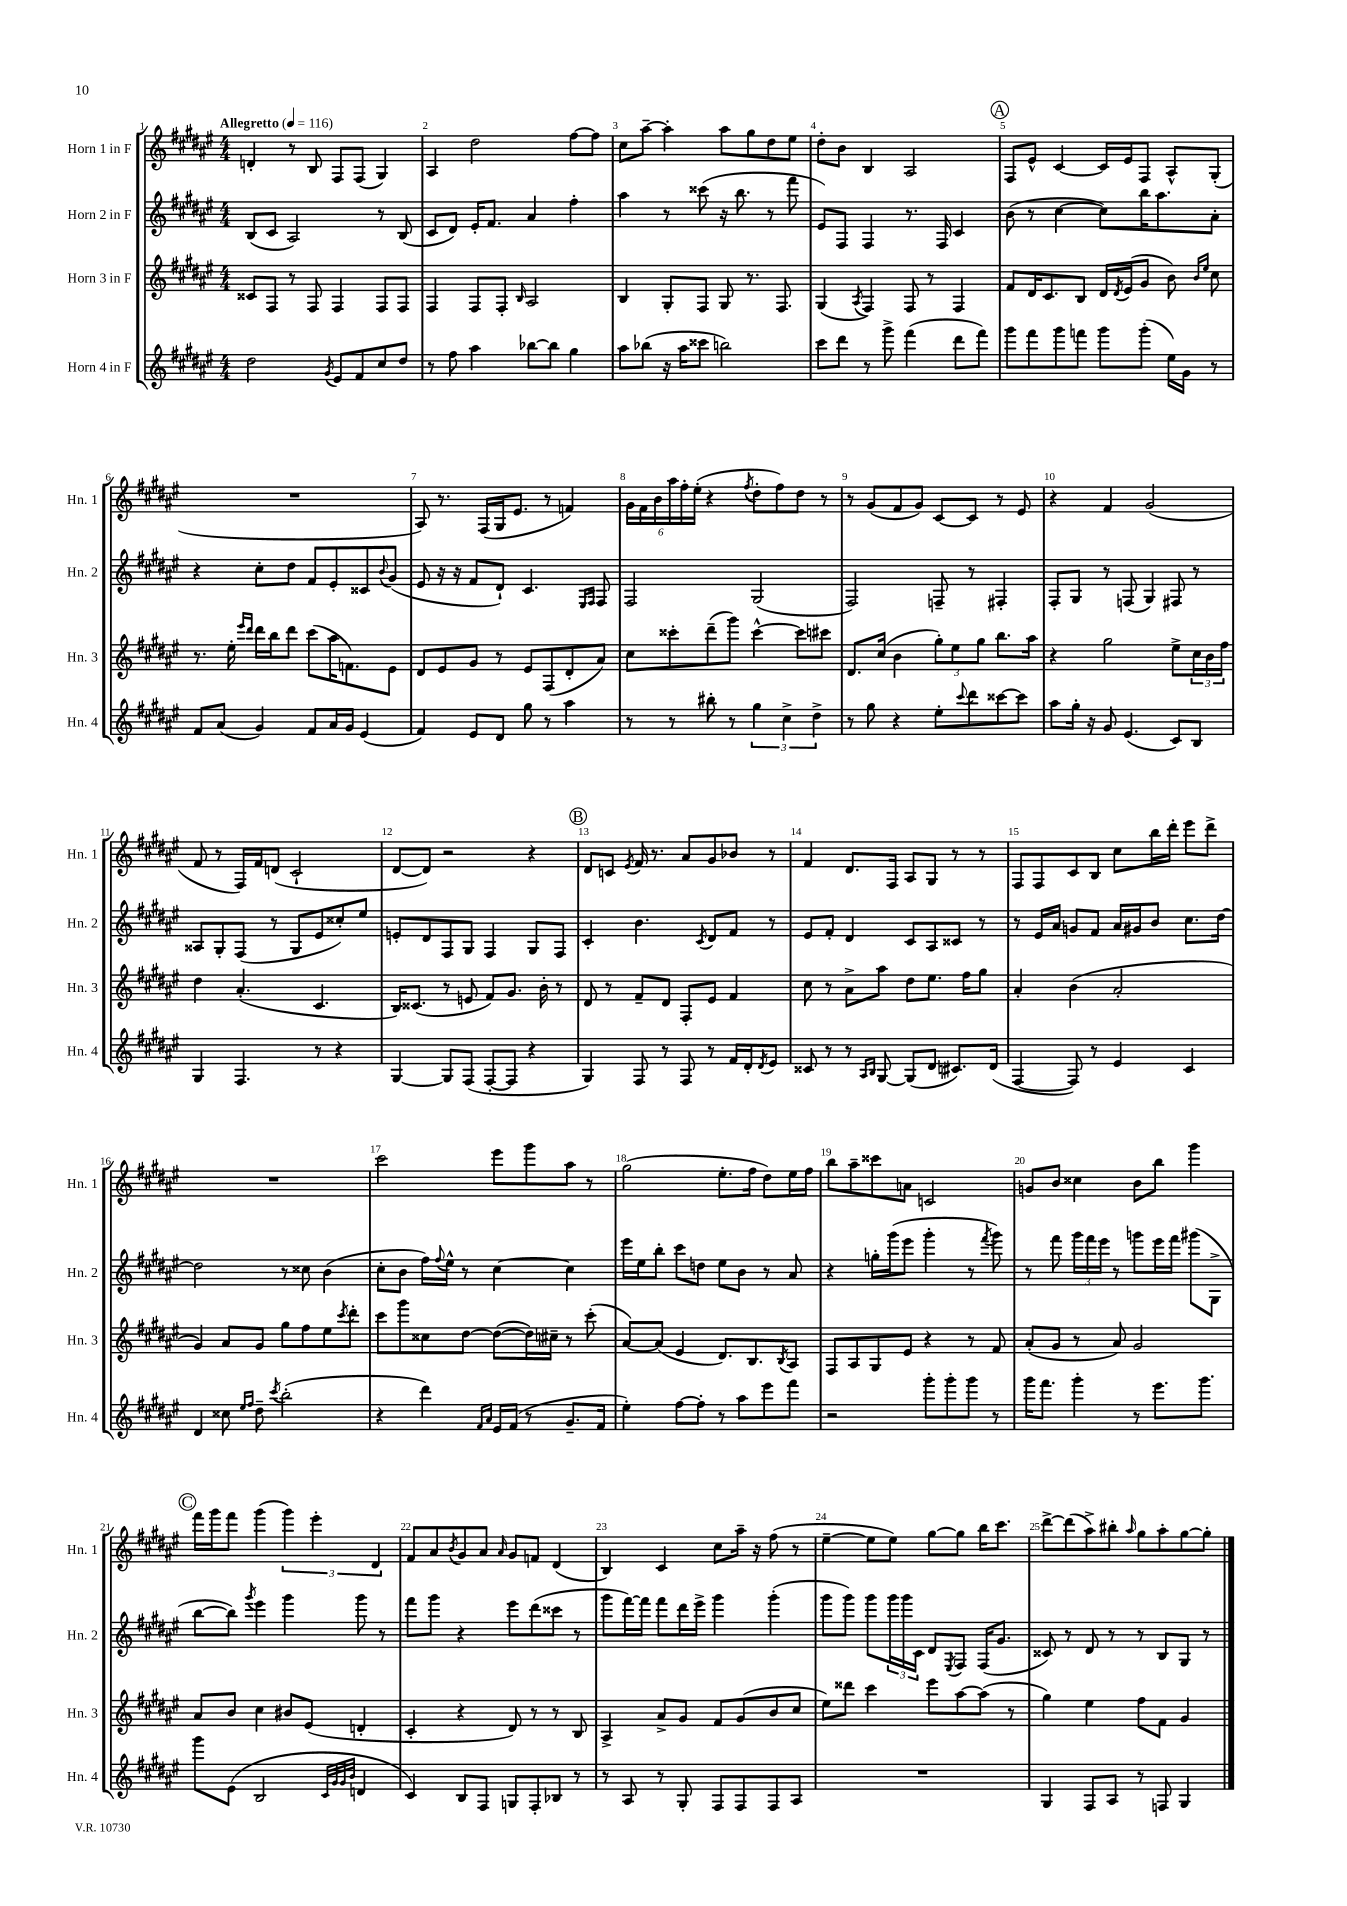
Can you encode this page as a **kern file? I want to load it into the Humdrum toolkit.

**kern	**kern	**kern	**kern
*staff4	*staff3	*staff2	*staff1
*clefG2	*clefG2	*clefG2	*clefG2
*k[f#c#g#d#a#e#]	*k[f#c#g#d#a#e#]	*k[f#c#g#d#a#e#]	*k[f#c#g#d#a#e#]
*M4/4	*M4/4	*M4/4	*M4/4
*MM116	*MM116	*MM116	*MM116
2dd#	8c##	(8B	4d'
.	8F#	8c#	.
.	8r	2A#)	8r
.	8F#	.	8B
8qg#	.	.	.
8e#	4F#	.	8F#
8f#	.	.	(8F#
8cc#	8F#	8r	4G#)
8dd#	8F#	(8B	.
=	=	=	=
8r	4F#	8c#	4A#
8ff#	.	8d#)	.
4aa#	8F#	16e#'	2dd#
.	.	8.f#	.
.	8F#'	.	.
.	16qqB	.	.
[8bb-	2A#	4a#	.
8bb-]	.	.	.
4gg#	.	4ff#'	[8ff#
.	.	.	8ff#]
=	=	=	=
8aa#	4B	4aa#	8cc#
(8bb-	.	.	[8aa#~
16r	8G#'	8r	4aa#']
16aa#	.	.	.
8ccc##	8F#	(8ccc##	.
2bb)	8G#	16r	8aa#
.	.	8.bb	.
.	8.r	.	8gg#
.	.	8r	8dd#
.	8.F#	.	.
.	.	8fff#	8ee#
=	=	=	=
8ccc#	(4G#	8e#)	8dd#'
8ddd#	.	8F#	8b
.	8qA#	.	.
8r	4F#)	4F#	4B
8ggg#^	.	.	.
(4fff#	8F#	8.r	2A#
.	8r	.	.
.	.	16F#	.
8ddd#	4F#	4c#	.
8fff#)	.	.	.
=	=	=	=
8ggg#	8f#	(8b	8F#
8fff#	16d#	8r	8e#^^
.	8.c#	.	.
8ggg#	.	[4cc#	[4c#
8fff	8B	.	.
8ggg#	16d#	8cc#])	16c#]
.	8qd#	.	.
.	(16e#	.	16e#
(8ggg#'	8g#	16bb	8F#
.	.	8.aa#	.
16ee#)	8b)	.	8A#^^
16g#	.	.	.
.	16qqb	.	.
.	16qqee#	.	.
8r	8cc#	8a#'	(8G#'
=	=	=	=
8f#	8.r	4r	1r
(8a#	.	.	.
.	16ee#'	.	.
.	16qqeee#	.	.
.	16qqddd#	.	.
4g#)	16ddd#	8cc#'	.
.	16bb	.	.
.	8ddd#	8dd#	.
8f#	(8ccc#	8f#	.
16a#	16aa#	8e#'	.
16g#	8.f)	.	.
(4e#	.	8c##	.
.	.	8qqb	.
.	8e#	(8g#	.
=	=	=	=
4f#)	8d#	8e#	8A#)
.	8e#	16r	8.r
.	.	16r	.
8e#	8g#	8f#	.
.	.	.	(16F#
8d#	8r	8d#`)	16G#
.	.	.	8.e#
8gg#	8e#	4.c#	.
8r	(8F#	.	8r
4aa#	8d#'	.	4f)
.	.	16qqE#	.
.	.	16qqF#	.
.	8a#)	8F#	.
=	=	=	=
8r	8cc#	2F#	24g#
.	.	.	24f#
.	.	.	24b
8r	8ccc##'	.	24aa#
.	.	.	24ff#'
.	.	.	(24ee#'
8bb#'	(8ddd#~	.	4r
8r	8ggg#)	.	.
.	.	.	8qff#
6gg#	[4ccc##^^	(2G#	8dd#'
.	.	.	8ff#)
6cc#^	.	.	.
.	8ccc##]	.	8dd#
6dd#^	.	.	.
.	8ccc#	.	8r
=	=	=	=
8r	8.d#	2F#)	8r
8gg#	.	.	(8g#
.	(16cc#	.	.
4r	4b	.	8f#
.	.	.	8g#)
8ee#'	12gg#')	8F~	[8c#
.	12ee#	.	.
8qqccc#	.	.	.
8ddd#	.	8r	8c#]
.	12gg#	.	.
[8ccc##	8.bb	4F#'	8r
8ccc##]	.	.	8e#
.	16aa#	.	.
=	=	=	=
8aa#	4r	8F#'	4r
16gg#'	.	8G#	.
16r	.	.	.
8g#	2gg#	8r	4f#
(4.e#	.	(8F	.
.	.	4G#)	(2g#
8c#)	8ee#^	8F#	.
8B	24cc#	8r	.
.	24b	.	.
.	24ff#	.	.
=	=	=	=
4G#	4dd#	8A##	8f#
.	.	8G#'	8r
4.F#	(4.a#'	(8F#	16F#)
.	.	.	16f#
.	.	8r	(8d
.	.	8G#	2c#`
8r	4.c#	8e#	.
4r	.	8cc##')	.
.	.	8ee#	.
=	=	=	=
[4G#	16B)	8e'	[8d#
.	(8.c##	.	.
.	.	8d#	8d#])
8G#]	8r	8F#	2r
(8F#	8e	8G#	.
[8F#'	8f#)	4F#	.
8F#]	8.g#	.	.
4r	.	8G#	4r
.	16b'	.	.
.	8r	8F#	.
=	=	=	=
4G#)	8d#	4c#'	8d#
.	8r	.	8c
.	.	.	8qe#
8F#	8f#~	4.b	16f#
.	.	.	8.r
8r	8d#	.	.
8F#	8F#'	.	8a#
.	.	8qc#	.
8r	8e#	8d#	8g#
16f#	4f#	8f#	8b-
16d#'	.	.	.
8qd#	.	.	.
8e#	.	8r	8r
=	=	=	=
8c##	8cc#	8e#	4f#
8r	8r	8f#'	.
8r	8a#^	4d#	8.d#
16qqA#	.	.	.
16qqB	.	.	.
[8G#	8aa#	.	.
.	.	.	16F#
(8G#]	8dd#	8c#	8A#
8d#	8.ee#	8A#	8G#
8.c#)	.	8c##	8r
.	16ff#	.	.
.	8gg#	8r	8r
(16d#	.	.	.
=	=	=	=
[4F#	4a#'	8r	8F#
.	.	16e#	8F#
.	.	16a#	.
8F#])	(4b	8g	8c#
8r	.	8f#	8B
4e#	2a#'	16a#	8cc#
.	.	16g#	.
.	.	8b	16bb
.	.	.	16ddd#'
4c#	.	8.cc#	8eee#
.	.	.	8ddd#^
.	.	[16dd#	.
=	=	=	=
4d#	4g#)	2dd#]	1r
8cc##	8a#	.	.
16qqee#	.	.	.
16qqff#	.	.	.
8dd#~	8g#	.	.
8qccc#	.	.	.
(2bb'	8gg#	8r	.
.	8ff#	8cc##	.
.	8ee#	(4b	.
.	8qccc#	.	.
.	8ddd#'	.	.
=	=	=	=
4r	8ccc#	8cc#'	2ccc#
.	8ggg#	8b	.
4ddd#)	8cc##	16ff#)	.
.	.	8qqff#	.
.	.	16ee#^^	.
.	[8dd#	8r	.
16qqf#	.	.	.
16qqa#	.	.	.
16e#	(8dd#_	[4cc#	8eee#
(16f#	.	.	.
8r	16dd#])	.	8ggg#
.	16cc#~	.	.
8.g#~	8r	4cc#]	8aa#
.	(8ccc#'	.	8r
16f#	.	.	.
=	=	=	=
4ee#')	[8a#)	16eee#	(2gg#
.	.	16ee#	.
.	(8a#]	8bb'	.
[8ff#	4e#	8ccc#	.
8ff#']	.	8dd	.
8r	8.d#)	8ee#	8.ee#'
8aa#	.	8b	.
.	8.B	.	16ff#
8eee#	.	8r	8dd#)
.	8qB	.	.
8fff#	8A#	8a#	16ee#
.	.	.	16ff#
=	=	=	=
2r	8F#	4r	8bb
.	8A#	.	8aa#~
.	8G#	16gg'	8ccc##
.	.	(16ggg#	.
.	8e#	8eee#	8a
8ggg#'	4r	4ggg#'	2c
8ggg#'	.	.	.
8ggg#	8r	8r	.
.	.	8qfff#	.
8r	8f#	8ggg#)	.
=	=	=	=
16ggg#	(8a#'	8r	8g
8.fff#	.	.	.
.	8g#	8fff#	8b
4ggg#'	8r	24ggg#	4cc##
.	.	24fff#	.
.	.	24eee#	.
.	8a#)	8r	.
8r	2g#	8ggg	8b
8.eee#	.	16eee#	8bb
.	.	16fff#	.
.	.	(8ggg#	4ggg#
8.ggg#	.	.	.
.	.	8G#^	.
=	=	=	=
8ggg#	8a#	[8bb	16fff#
.	.	.	16ggg#
(8e#	8b	8bb])	8fff#
.	.	8qggg#	.
2B	4cc#	4eee#	(4ggg#
.	8b#	4ggg#	6ggg#)
.	(8e#	.	.
.	.	.	6eee#'
32qqc#	.	.	.
32qqg#	.	.	.
32qqg#	.	.	.
32qqb	.	.	.
4d	4d'	8ggg#	.
.	.	.	6d#
.	.	8r	.
=	=	=	=
4c#)	4c#'	8fff#	8f#
.	.	8ggg#	8a#
.	.	.	8qb
8B	4r	4r	8g#
8F#	.	.	8a#
.	.	.	16qqa#
8G	8d#)	8eee#	8g#
8F#'	8r	(8ddd#	8f
8B-	8r	8ccc##	(4d#
8r	8B	8r	.
=	=	=	=
8r	4A#^	8ggg#	4B)
8A#	.	[16fff#)	.
.	.	16fff#]	.
8r	8a#^	8fff#	4c#
8G#'	8g#	16ddd#	.
.	.	16eee#^	.
8F#	8f#	4ggg#	8cc#
8F#	(8g#	.	16aa#~
.	.	.	16r
8F#	8b	(4ggg#'	(8ff#
8A#	8cc#	.	8r
=	=	=	=
1r	8ee#)	8ggg#	[4ee#~
.	8ddd##	8ggg#)	.
.	4ccc#	8ggg#	8ee#]
.	.	24ggg#	8ee#)
.	.	24ggg#	.
.	.	24c#	.
.	8eee#	8d#	[8gg#
.	.	8qE#	.
.	[8aa#	8F#	8gg#]
.	(8aa#]	(16F#	16bb
.	.	8.g#	8.ccc#
.	8r	.	.
=	=	=	=
4G#	4gg#)	8c##)	[8ddd#^
.	.	8r	(8ddd#]
8F#	4ee#	8d#	8aa#^)
8A#	.	8r	8bb#'
.	.	.	16qqaa#
8r	8ff#	8r	8gg#
8F	8f#	8B	8aa#'
4G#	4g#	8G#	[8gg#
.	.	8r	8gg#']
==	==	==	==
*-	*-	*-	*-
